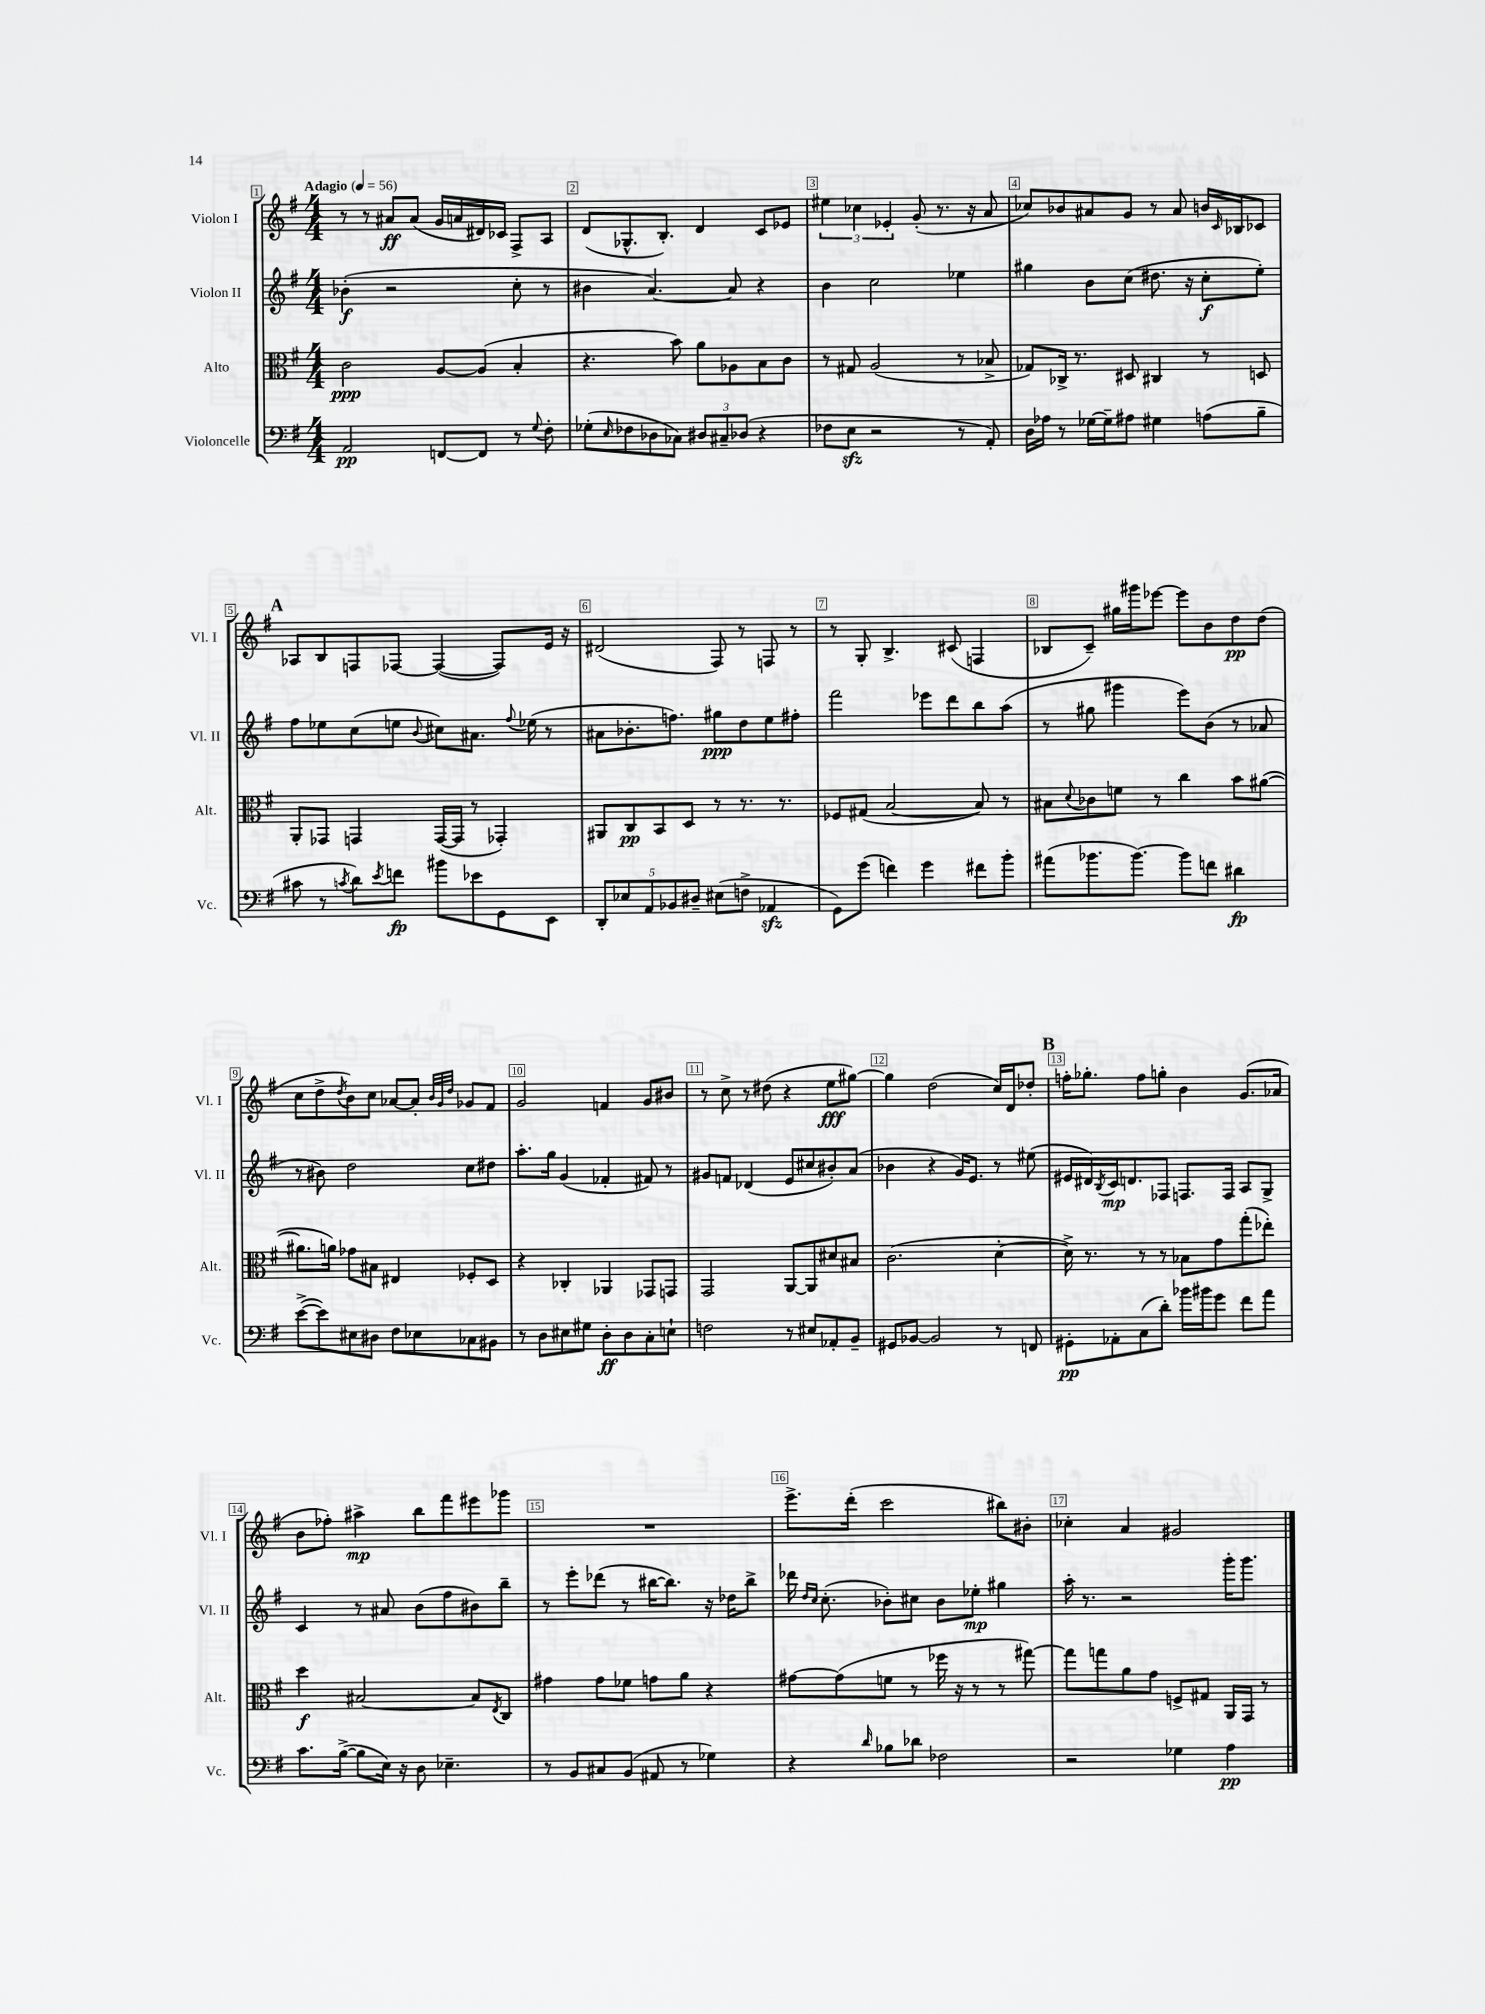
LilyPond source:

<<
\new StaffGroup <<
\new Staff = "s0" \with { instrumentName = "Violon I" shortInstrumentName = "Vl. I" } {
    \clef treble \key g \major \numericTimeSignature \time 4/4 \tempo "Adagio" 4 = 56
    r8 r8 ais'8\ff ais'8( g'16 a'16 dis'16) ces'16 fis8-> a8 |
    d'8( ges8.-^ b8.-.) d'4 c'8 ees'8 |
    \tuplet 3/2 { eis''4 ces''4 ees'4-. } g'8-.( r8. r16 a'8 |
    ces''8) bes'8 ais'8 g'8 r8 ais'8 b'16 \grace { c'16 } bes16 ces'8 |
    \mark \markup { \bold "A" } aes8 b8 f8 fes8~ fes4~( fes8) e'16 r16 |
    dis'2( fis8) r8 f8 r8 |
    r8 g8-. b4.-> cis'8( f4 |
    bes8 c'8--) gis''16 gis'''16 ees'''8~ ees'''8 b'8 d''8\pp d''8( |
    c''8 d''8-> \acciaccatura { d''8 } b'8) c''8 aes'8~ aes'8-. \grace { b'32 g'32 d''32 } ges'8 fis'8 |
    g'2 f'4 g'8 bis'8 |
    r8 c''8-> r8 dis''8( r4 e''8\fff gis''8~) |
    gis''4 d''2( c''16) d'16 des''8-. |
    \mark \markup { \bold "B" } f''16-. ges''8.-. f''8 g''8-. b'4 g'8.( aes'16 |
    b'8 fes''8-.) ais''4->\mp b''8 fis'''8 eis'''8 ges'''8 |
    R1 |
    e'''8.-> d'''16-.( c'''2 bis''8) bis'8-. |
    ces''4-. a'4 gis'2 \bar "|." |
}
\new Staff = "s1" \with { instrumentName = "Violon II" shortInstrumentName = "Vl. II" } {
    \clef treble \key g \major \numericTimeSignature \time 4/4
    bes'4-.\f( r2 c''8-. r8 |
    bis'4 a'4.~) a'8 r4 |
    b'4 c''2 ees''4 |
    gis''4 b'8 c''8( dis''8. r16 c''8-.\f e''8-.) |
    \mark \markup { \bold "A" } fis''8 ees''8 c''8( e''8 \appoggiatura { b'8 } cis''8) ais'8. \appoggiatura { fis''8 } ees''16( r8 |
    ais'8 bes'8.-. f''8.) gis''8\ppp d''8 e''8 fis''8-. |
    fis'''2 ees'''8 d'''8 b''8 a''8( |
    r8 gis''8 gis'''4 e'''8) b'8( r8 aes'8 |
    r8 bis'8) d''2 c''8 dis''8 |
    a''8.-. g''16 g'4( fes'4-. fis'8) r8 |
    gis'8 f'8 des'4( e'8 cis''8 bis'8-.) a'8( |
    bes'4 r4 g'16) e'8. r8 eis''8( |
    \mark \markup { \bold "B" } eis'16 dis'16) \acciaccatura { b8 } c'16\mp d'8. fes8 f8. f16 a8 g8-> |
    c'4 r8 ais'8 b'8( fis''8 bis'8) b''8-- |
    r8 e'''8-. des'''8( r8 bis''16~ bis''8.) r16 des''16 bis''8-> |
    des'''16 \grace { d''16 c''16 } c''8.-.( bes'8-.) cis''8 bes'8 ees''8-.\mp gis''4 |
    a''16-. r8. r2 g'''16-. g'''8. \bar "|." |
}
\new Staff = "s2" \with { instrumentName = "Alto" shortInstrumentName = "Alt." } {
    \clef alto \key g \major \numericTimeSignature \time 4/4
    c'2\ppp a8~ a8( b4-. |
    r4. b'8) a'8 aes8 b8 c'8 |
    r8 gis8 a2( r8 bes8-> |
    ges8) ces16-> r8. dis8 cis4 r8 d8 |
    \mark \markup { \bold "A" } a,8-. ges,8 g,4 g,16~( g,16 r8 ges,4-.) |
    ais,8 c8\pp b,8 d8 r8 r8. r8. |
    fes8 gis8( b2~ b8) r8 |
    bis8 \appoggiatura { d'8 } ces'8 f'8 r8 c''4 b'8 ais'8~( |
    ais'8. a'16) ges'8 bis8 eis4 fes8-. d8 |
    r4 ces4-. aes,4 ges,8 g,8 |
    g,2 a,8~ a,8 dis'8 bis8 |
    c'2.( d'4~-. |
    \mark \markup { \bold "B" } d'16->) r8. r8 r8 bes8 g'8 g''8-.( ees''8-.) |
    d''4\f bis2~ bis8 \acciaccatura { e8 } c8 |
    gis'4 gis'8 fes'8 g'8 a'8 r4 |
    gis'8~ gis'8( f'8 r8 fes''16 r16 r8 r8 gis''8~) |
    gis''8 g''8 a'8 g'8 f8-> gis8 a,16 g,16 r8 \bar "|." |
}
\new Staff = "s3" \with { instrumentName = "Violoncelle" shortInstrumentName = "Vc." } {
    \clef bass \key g \major \numericTimeSignature \time 4/4
    a,2\pp f,8~ f,8 r8 \appoggiatura { g8 } fis8-. |
    ges8-.( \grace { e16 } fes8 des8 ces8) \tuplet 3/2 { dis8 cis8-- des8( } r4 |
    fes8 e8\sfz r2 r8 a,8-.) |
    d16 aes16 r8 ges16~ ges16-- ais8 gis4 a8( b8-- |
    \mark \markup { \bold "A" } cis'8 r8 \acciaccatura { c'8 } d'8) \acciaccatura { e'8 } f'8\fp bis'8 ees'8 g,8 e,8 |
    \tuplet 5/4 { d,8-. ees8 a,8 bes,8 dis8-- } eis8( f8-> aes,4\sfz |
    g,8) g'8( f'4) g'4 fis'8 b'8-. |
    ais'8( bes'8. bes'8.~) bes'8 f'8 dis'4\fp |
    e'8~->( e'8) eis8 dis8 fis8 ees8 ces8 bis,8 |
    r8 d8 eis8 gis8 d8-.\ff d8 c8-. e8-! |
    f2 r8 eis8 aes,8-. b,8-- |
    gis,8 bes,8~ bes,2 r8 f,8 |
    \mark \markup { \bold "B" } gis,8-.\pp aes,8-. c8( d'8-.) bes'16 bis'16 g'8 fis'8 a'8 |
    c'8. b16~->( b8 e16) r16 d8 ees4.-- |
    r8 b,8 cis8 b,8( ais,8 r8 ges4) |
    r4 \grace { d'16 } bes8 des'8 fes2 |
    r2 ges4 a4\pp \bar "|." |
}
>>
>>
\layout { \context { \Score \override BarNumber.break-visibility = ##(#f #t #t) barNumberVisibility = #all-bar-numbers-visible \override BarNumber.stencil = #(make-stencil-boxer 0.1 0.3 ly:text-interface::print) } }
